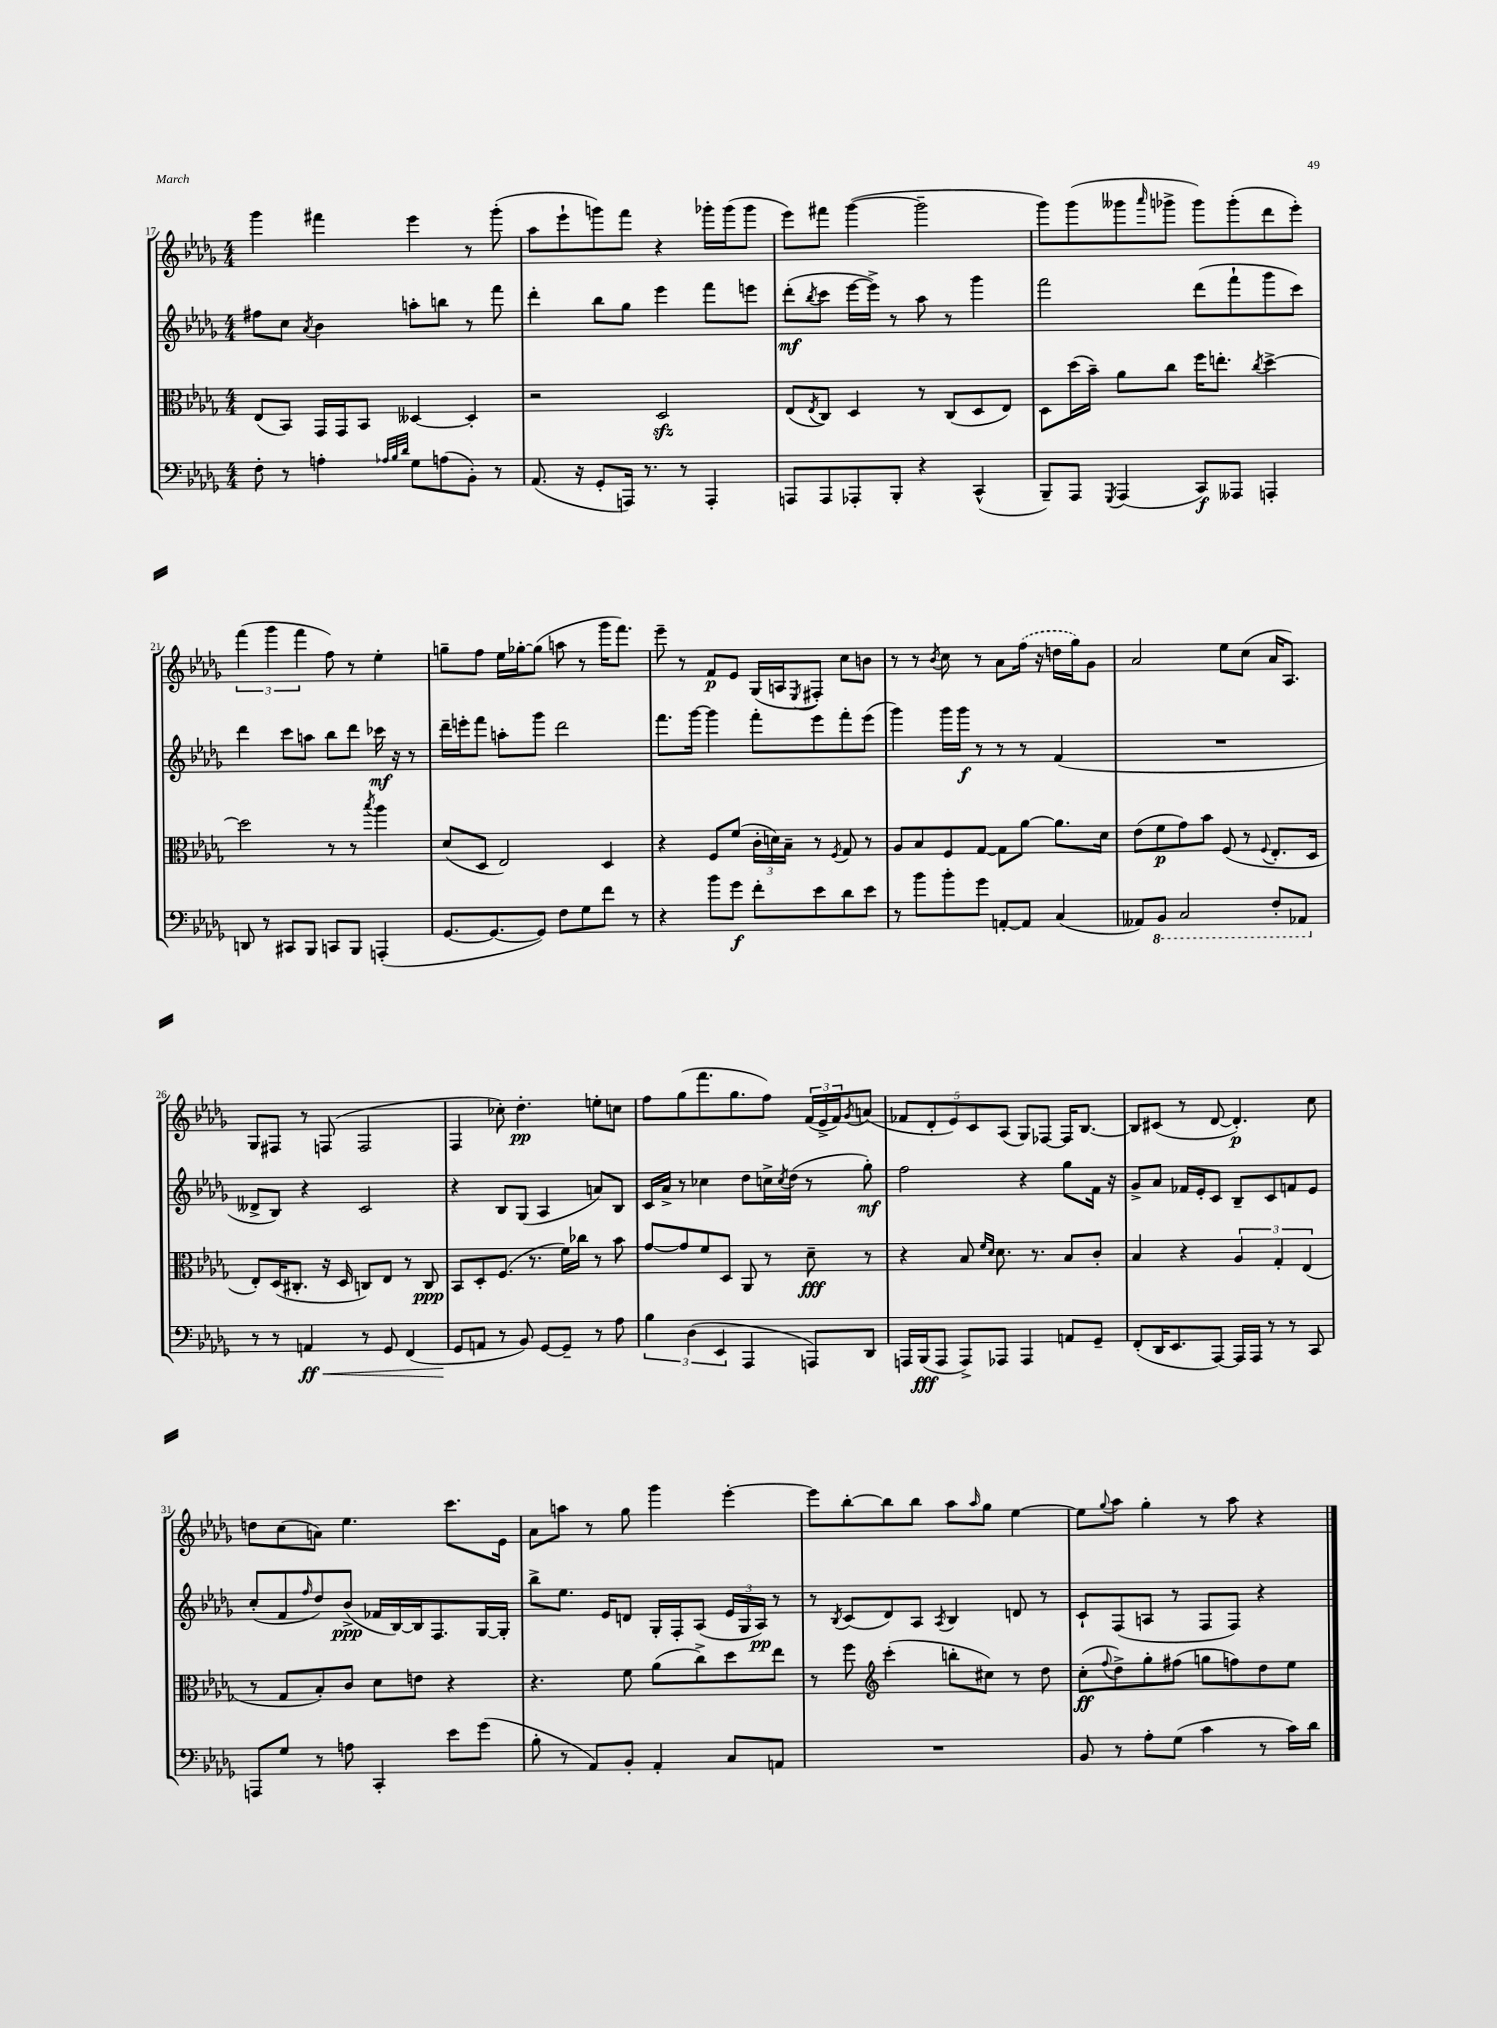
<<
\new StaffGroup <<
\new Staff = "s0" {
    \clef treble \key des \major \numericTimeSignature \time 4/4
    ges'''4 fis'''4 ees'''4 r8 ges'''8-.( |
    aes''8 ees'''8-! g'''8) f'''8 r4 ges'''16-. ges'''16( ges'''8 |
    ees'''8) fis'''8 ges'''4~( ges'''2-- |
    ges'''8) ges'''8( geses'''8 \grace { aes'''16 } ges'''8-> ges'''8) ges'''8-.( des'''8 ees'''8-.) |
    \tuplet 3/2 { f'''4( ges'''4 f'''4 } f''8) r8 ees''4-. |
    g''8-- f''8 ees''16 ges''16~-. ges''8( a''8 r8 ges'''16 f'''8.) |
    ees'''8-- r8 f'8\p ees'8 ges16( a16 \acciaccatura { ees8 } fis8-.) c''8 b'8 |
    r8 r8 \acciaccatura { bes'8 } c''8 r8 aes'8 \once \slurDashed f''16( r16 d''16 ges''16) ges'8 |
    aes'2 ees''8 c''8( aes'16 aes8.) |
    ges8 fis8 r8 f8( f2 |
    f4 ces''8-.) des''4.-.\pp e''8-. c''8 |
    f''8 ges''8( f'''8. ges''8. f''8) \tuplet 3/2 { f'16( ees'16-> f'16) } \acciaccatura { ges'8 } a'8( |
    \tuplet 5/4 { fes'8 des'8-. ees'8) c'8 aes8( } ges8) fes8~ fes16 bes8.~ |
    bes8 cis'8( r8 des'8~ des'4.-.\p) c''8 |
    d''8 c''8( a'8) ees''4. c'''8. ees'16 |
    aes'8 a''8 r8 ges''8 ges'''4 ees'''4~-. |
    ees'''8 bes''8~-. bes''8 bes''8 aes''8 \grace { aes''16 } ges''8 ees''4~ |
    ees''8 \appoggiatura { ges''8 } aes''8 ges''4-. r8 aes''8 r4 \bar "|." |
}
\new Staff = "s1" {
    \clef treble \key des \major \numericTimeSignature \time 4/4
    fis''8 c''8 \acciaccatura { aes'8 } bes'4 a''8-. b''8 r8 f'''8 |
    des'''4-. bes''8 ges''8 ees'''4 f'''8 e'''8 |
    des'''8-.\mf( \acciaccatura { bes''8 } c'''8 ees'''16~ ees'''16->) r8 aes''8 r8 ges'''4 |
    f'''2 des'''8( f'''8-! ges'''8 c'''8) |
    des'''4 c'''8 a''8 bes''8 des'''8 ces'''16\mf r16 r8 |
    des'''16-- e'''16-. f'''8 a''8-. ges'''8 des'''2 |
    f'''8. ges'''16~ ges'''4 f'''8-. ees'''8 f'''8-. ees'''8( |
    ges'''4) ges'''16 ges'''16\f r8 r8 r8 f'4( |
    R1 |
    deses'8-> bes8) r4 c'2 |
    r4 bes8 ges8( aes4 a'8) bes8 |
    c'16 aes'16-> r8 ces''4 des''8 c''16-> \acciaccatura { c''8 } des''16( r8 ges''8-.\mf) |
    f''2 r4 ges''8 f'16 r16 |
    ges'8-> aes'8 fes'16 ees'16-. c'8 bes8-- c'8 f'8 ees'8 |
    c''8-.( f'8 \grace { f''16 } des''8) bes'8->\ppp( fes'16 bes16~) bes16 f8. ges16~ ges16-. |
    bes''8-> ees''8. ees'16 d'8 ges16-. f16-. aes8( \tuplet 3/2 { ees'16 ges16 aes16\pp) } r8 |
    r8 \acciaccatura { bes8 } c'8( des'8) aes8 \acciaccatura { aes8 } bes4 d'8 r8 |
    c'8-! f8( a8 r8 f8 f8) r4 \bar "|." |
}
\new Staff = "s2" {
    \clef alto \key des \major \numericTimeSignature \time 4/4
    ees8( bes,8) ges,16 ges,16 bes,8 deses4~ deses4-. |
    r2 des2\sfz |
    ees8( \acciaccatura { ees8 } c8) des4 r8 c8( des8 ees8) |
    des8 des''16( bes'16--) aes'8 c''8 f''16 e''8.-. \acciaccatura { c''8 } des''4~-> |
    des''2 r8 r8 \acciaccatura { bes''8 } aes''4 |
    des'8( des8 ees2) des4 |
    r4 f8 f'8( \tuplet 3/2 { c'16-. d'16) bes16-- } r8 \acciaccatura { f8 } ges8 r8 |
    aes8 bes8 f8 ges8~ ges8 aes'8~ aes'8. des'16 |
    ees'8( f'8\p ges'8) bes'8 f8( r8 \appoggiatura { f8 } ees8.-. des16 |
    ees8-.) des16( cis8.-. r16 des16 c8) ees8 r8 c8\ppp |
    bes,8 des8-. f8.( r8. f'16) ces''16 r8 bes'8 |
    ges'8~ ges'8 f'8 des8 aes,8 r8 des'8--\fff r8 |
    r4 bes8 \grace { f'16 des'16 } des'8. r8. bes8 c'8-. |
    bes4 r4 \tuplet 3/2 { aes4 ges4-. ees4( } |
    r8 ges8 bes8-.) c'8 des'8 e'8 r4 |
    r4. f'8 aes'8( c''8->) des''8 ees''8 |
    r8 f''8 \clef treble c'''4-.( b''8-. cis''8) r8 des''8 |
    c''8-.\ff( \appoggiatura { f''8 } des''8->) ges''8-. fis''8( g''8 f''8) des''8 ees''8 \bar "|." |
}
\new Staff = "s3" {
    \clef bass \key des \major \numericTimeSignature \time 4/4
    f8-. r8 a4-. \grace { aes32 bes32 des'32 } ges8 a8( bes,8-.) r8 |
    aes,8.( r16 ges,8-. a,,16) r8. r8 a,,4-. |
    a,,8 a,,8 aes,,8-. bes,,8-. r4 c,4-^( |
    bes,,8--) aes,,8 \acciaccatura { ges,,8 } aes,,4( c,8\f) aeses,,8 a,,4-. |
    d,8 r8 cis,8 bes,,8 c,8 bes,,8 a,,4-.( |
    ges,8.~ ges,8.~ ges,8) f8 ges8 f'8 r8 |
    r4 bes'8 ges'8\f f'8-. ees'8 des'8 ees'8 |
    r8 bes'8 bes'8-. ges'8 a,8~-. a,8 c4( |
    aeses,8) \ottava #-1 bes,,8 c,2 f,8-. aes,,!8 \ottava #0 |
    r8 r8 a,4\ff\< r8 ges,8 f,4( |
    ges,8\! a,8 r8 bes,8) ges,8~ ges,8-- r8 aes8 |
    \tuplet 3/2 { bes4 des4( ees,4 } aes,,4 a,,8) des,8 |
    a,,16 bes,,16\fff( a,,8 a,,8->) aes,,8 aes,,4 a,8 ges,8-- |
    f,8-.( des,16 ees,8. aes,,8~) aes,,16 aes,,16 r8 r8 c,8 |
    a,,8 ges8 r8 a8 c,4-. ees'8 ges'8( |
    bes8-. r8 aes,8) bes,8-. aes,4-. c8 a,8 |
    R1 |
    bes,8 r8 aes8-. ges8( c'4 r8 c'16) des'16 \bar "|." |
}
>>
>>
\layout { \context { \Score currentBarNumber = #17 } }
